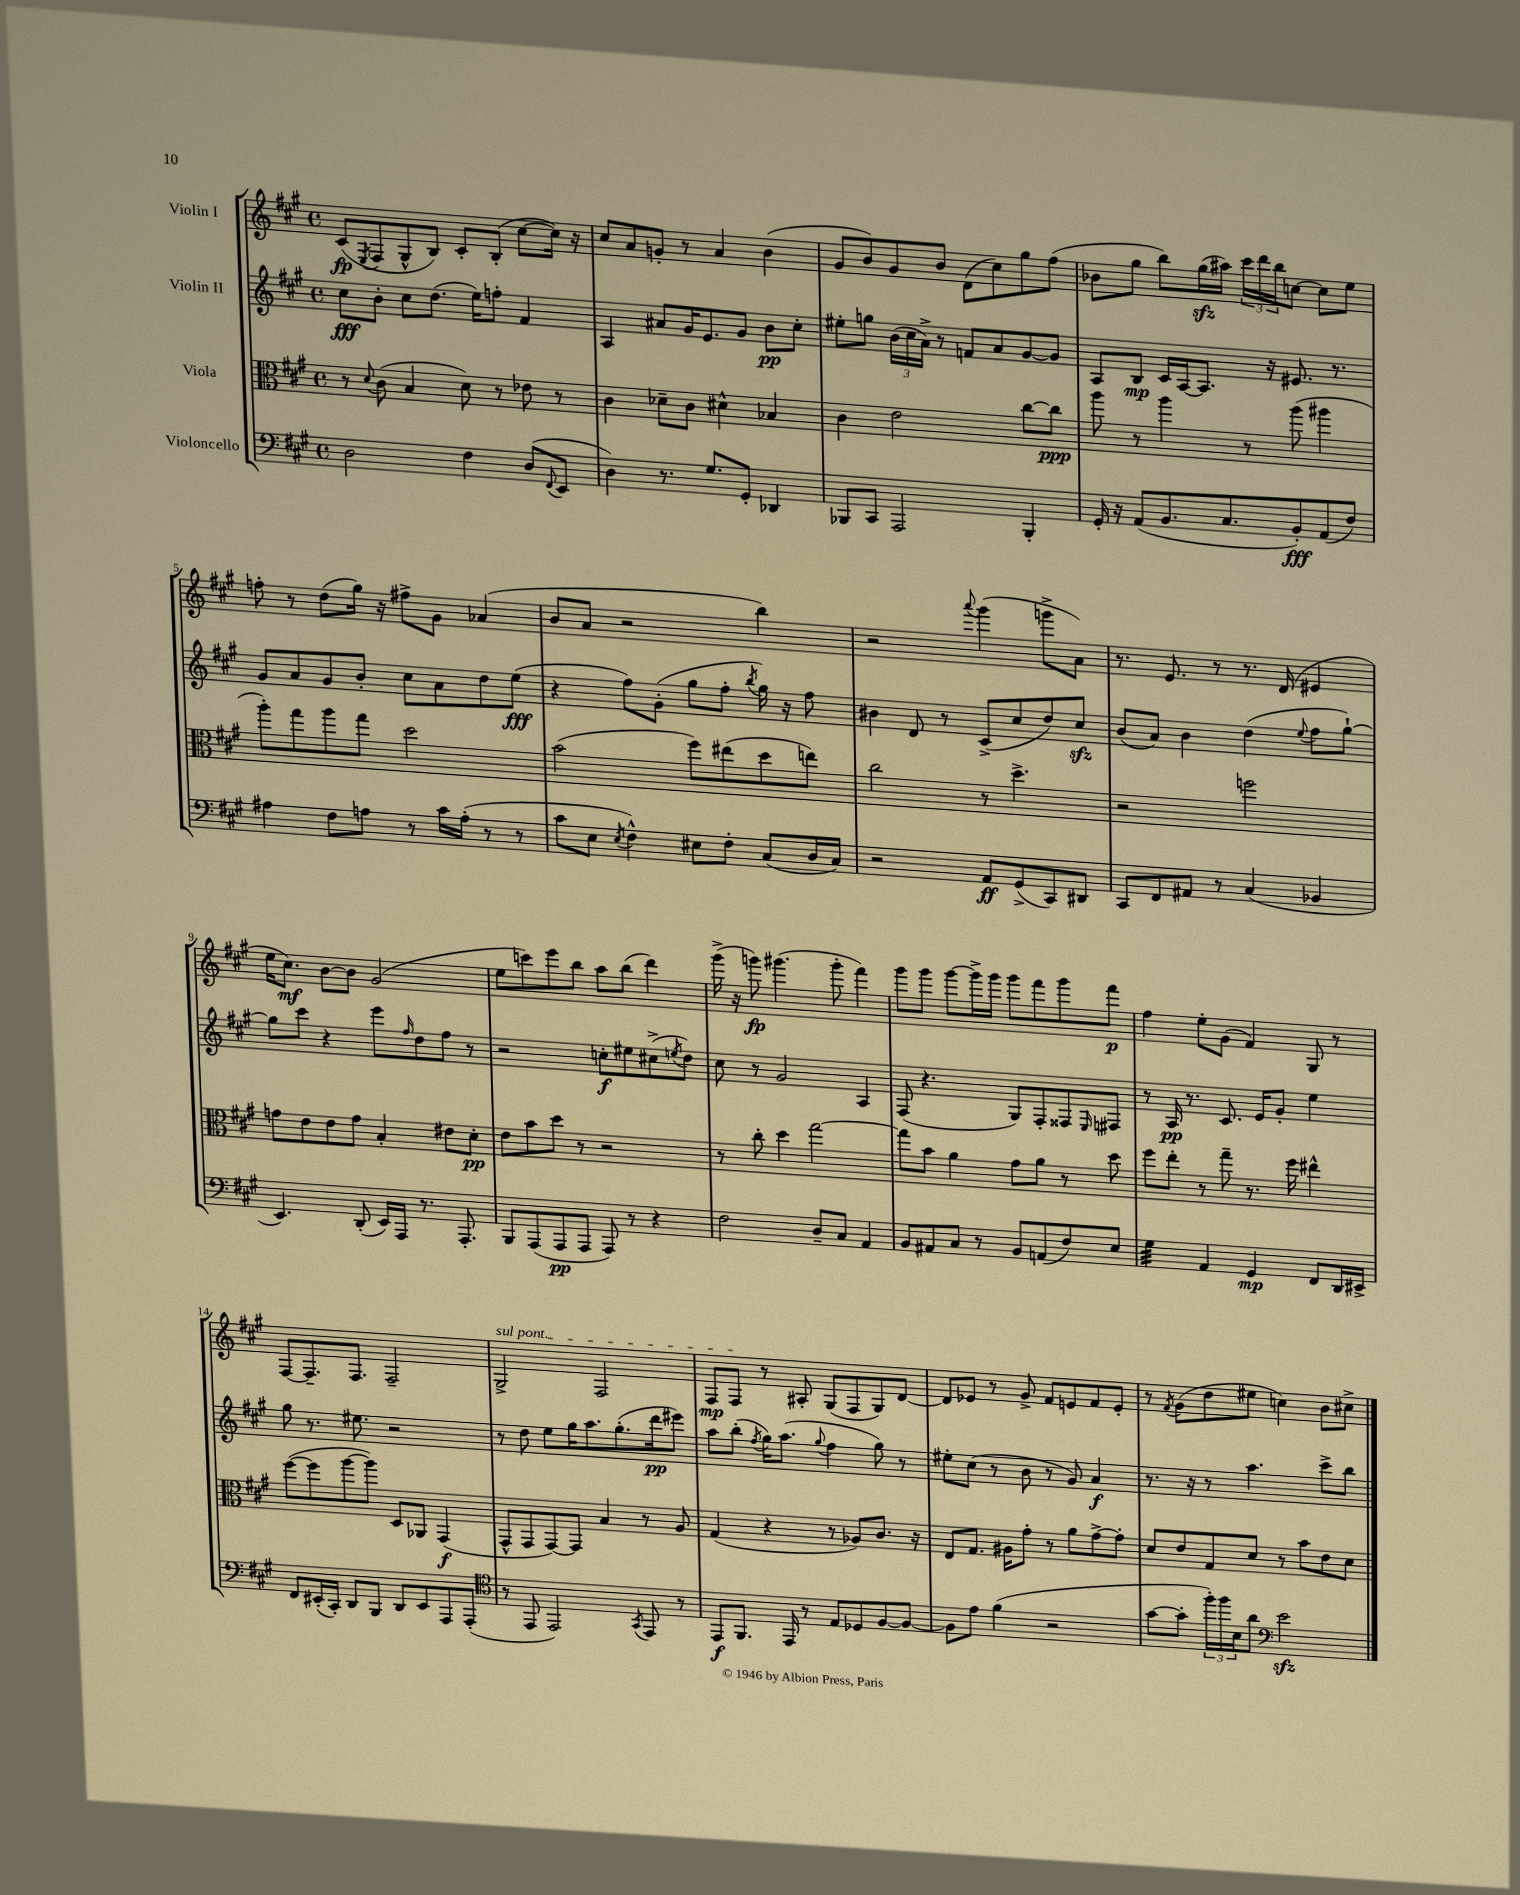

**kern	**kern	**kern	**kern
*staff4	*staff3	*staff2	*staff1
*clefF4	*clefC3	*clefG2	*clefG2
*k[f#c#g#]	*k[f#c#g#]	*k[f#c#g#]	*k[f#c#g#]
*M4/4	*M4/4	*M4/4	*M4/4
*met(c)	*met(c)	*met(c)	*met(c)
2D	8r	8cc#	(8c#
.	8qqd	.	8qE
.	(8c#	8b'	8F#
.	4B	8cc#	8G#^^
.	.	(8.dd	8B)
4F#	8d)	.	8c#'
.	.	16ee)	.
.	8r	8ff'	(8B'
(8D	8e-	4f#	[8cc#
8qqFF#	.	.	.
8EE	8r	.	16cc#])
.	.	.	16r
=	=	=	=
4D)	4c#	4A	8cc#
.	.	.	8a
8.r	8d-~	8a#	8g'
.	8c#	16g#	8r
8.G#	.	8.e	.
.	4d#^^	.	4a
8GG#'	.	8g#	.
4DD-	4B-	8b	(4b
.	.	8cc#'	.
=	=	=	=
8BBB-	4c#	8ee#'	8g#
8CC#	.	8gg	8b)
2AAA	2e	(24b	8g#
.	.	24cc#	.
.	.	24a^)	.
.	.	8r	8b
.	.	8f	(8d
.	.	8a	8cc#)
4BBB-'	[8cc#	[8g#	8gg#
.	8cc#]	8g#]	(8ff#
=	=	=	=
16GG#'	8aa	8A	8b-
16r	.	.	.
(8AA	8r	8B	8gg#
8.BB	4aa	16c#	8bb)
.	.	[16A	.
.	.	8.A]	(16gg#
8.C#	.	.	16aa#)
.	8r	.	24ccc#
.	.	.	24ddd
.	.	16r	.
.	.	.	24bb
8BB')	(8aa	8.e#	[8cc
(8AA	4aa#	.	8cc]
.	.	8.r	.
8F#)	.	.	8ee
=	=	=	=
4A#	8aa')	8g#	8ff'
.	8gg#	8a	8r
8F#	8aa	8g#	(8dd
8A	8gg#	8b'	16gg#)
.	.	.	16r
8r	2dd	8cc#	8ff#^
16c#	.	8a	8g#
(16A'	.	.	.
8r	.	8dd	(4a-
8r	.	(8ee	.
=	=	=	=
8c#	(2b	4r	8b
8E	.	.	8a
8qE	.	.	.
4F#^^)	.	8ff#)	2r
.	.	(8g#'	.
8E#	8ff#)	8gg#	.
8F#'	(8ee#	8ff#'	.
.	.	8qbb	.
(8C#	8dd	16gg#)	4bb)
.	.	16r	.
16D	8ee)	8ff#	.
16C#)	.	.	.
=	=	=	=
2r	2cc#	4b#	2r
.	.	8d	.
.	.	8r	.
.	.	.	8qqaaa
8AA	8r	(8c#^	(4ggg#
(8GG#^	4.dd^	8cc#	.
8CC#)	.	8dd)	8ggg^
8DD#	.	8cc#	8a)
=	=	=	=
8CC#	2r	(8b	8.r
8FF#	.	8a)	.
.	.	.	8.e
8AA#	.	4b	.
8r	.	.	8r
(4C#	2ff	(4dd	8.r
.	.	.	(16d
.	.	8qqee	.
4BB-	.	8ff#	4e#
.	.	[8gg#`)	.
=	=	=	=
4.EE)	8g	8gg#]	16ee
.	.	.	8.cc#)
.	8e	8ccc#	.
.	8e	4r	[8b
(8DD'	8g	.	8b]
16EE)	4B'	8eee	(2g#
16AAA	.	.	.
.	.	16qqff#	.
8.r	.	8dd	.
.	8e#	8ff#	.
8.AAA'	.	.	.
.	8d'	8r	.
=	=	=	=
8BBB	8e	2r	8ee
(8AAA	8b	.	8ccc)
8AAA	8dd	.	8eee
8AAA	8r	.	8bb
8AAA)	2r	8cc'	8aa
8r	.	8ee#	(8bb
4r	.	(8cc#^	4ddd)
.	.	8qee	.
.	.	8dd)	.
=	=	=	=
2F#	8r	8cc#	(16ggg#^
.	.	.	16r
.	8cc#'	8r	8ggg)
.	4dd	2g#	(4.ggg#
8D~	[2gg#	.	.
8C#	.	.	8ggg#'
4AA	.	4A	4fff#)
=	=	=	=
8BB	8gg#]	(8F#	8ggg#
8AA#	8b	4.r	8ggg#
8C#	4a	.	[8ggg#
8r	.	.	16ggg#^]
.	.	.	16ggg#
8BB	8g#	8G#)	8ggg#
(8AA	8a	8F#'	8fff#
8F#)	8r	8F##	8ggg#
.	.	16qqE	.
8E	8dd	8F#	8fff#
=	=	=	=
4G#	8ff#	8r	4ff#
.	8ee'	16A	.
.	.	8.r	.
4AA	8r	.	8ee'
.	8gg#~	8.c#	(8g#
4GG#	8.r	.	4f#)
.	.	16e	.
.	.	8g#'	.
.	16ff#	.	.
8FF#	4ee#^^	4ee	8G#
16DD	.	.	8r
16EE#^	.	.	.
=	=	=	=
8FF#	([8ff#	8gg#	[8F#
(16EE#'	8ff#]	8.r	8.F#~]
16CC#')	.	.	.
8DD	[8aa	.	.
.	.	8.ee#	8.F#
8BBB	8aa])	.	.
8DD	8D	2r	2F#~
8EE#	8AA-	.	.
8AAA	(4GG#	.	.
(8AAA'	.	.	.
=	=	=	=
*clefC4	*	*	*
8r	8GG#^^	8r	2G#^
8EE	8GG#	8dd	.
2EE)	[8GG#)	8ee	.
.	8GG#]	16gg#	.
.	.	8.aa	.
.	4B	.	2F#
.	.	(8.gg#'	.
8qGG#	.	.	.
8EE	8r	.	.
.	.	16ddd	.
8r	8A	8eee#)	.
=	=	=	=
8EE	(4G#	8aa	8F#
8.FF#	.	(8bb'	8F#
.	.	8qff#	.
.	4r	16gg#)	8r
16EE	.	(8.aa	.
8r	.	.	8A#'
.	.	8qqgg#	.
8E	8r	4ff#	(8G#
8D-	8A-)	.	8F#
[8F#	8.c#	8gg#)	8G#)
8F#_	.	8r	[8d
.	16r	.	.
=	=	=	=
8F#]	8E	8ee#'	8d]
8e	8.G#	(8cc#	8e-
(4f#	.	8r	8r
.	16A#	.	.
.	8g#'	8b	8g#^
2r	8r	8r	8f#
.	8a	8g#)	8e
.	[8g#^	4a	8f#
.	8g#']	.	8e'
=	=	=	=
[8g#	8d	8.r	8r
.	.	.	8qf#
8g#']	8e	.	(8g#
.	.	16r	.
24ff#')	8G#	8r	8dd
24ff#	.	.	.
24B	.	.	.
8a	8d	4.aa	8ee#
*clefF4	*	*	*
2e	8r	.	4cc)
.	8b	.	.
.	8e	8ccc#^	8b
.	8d	8bb	8cc#^
==	==	==	==
*-	*-	*-	*-
